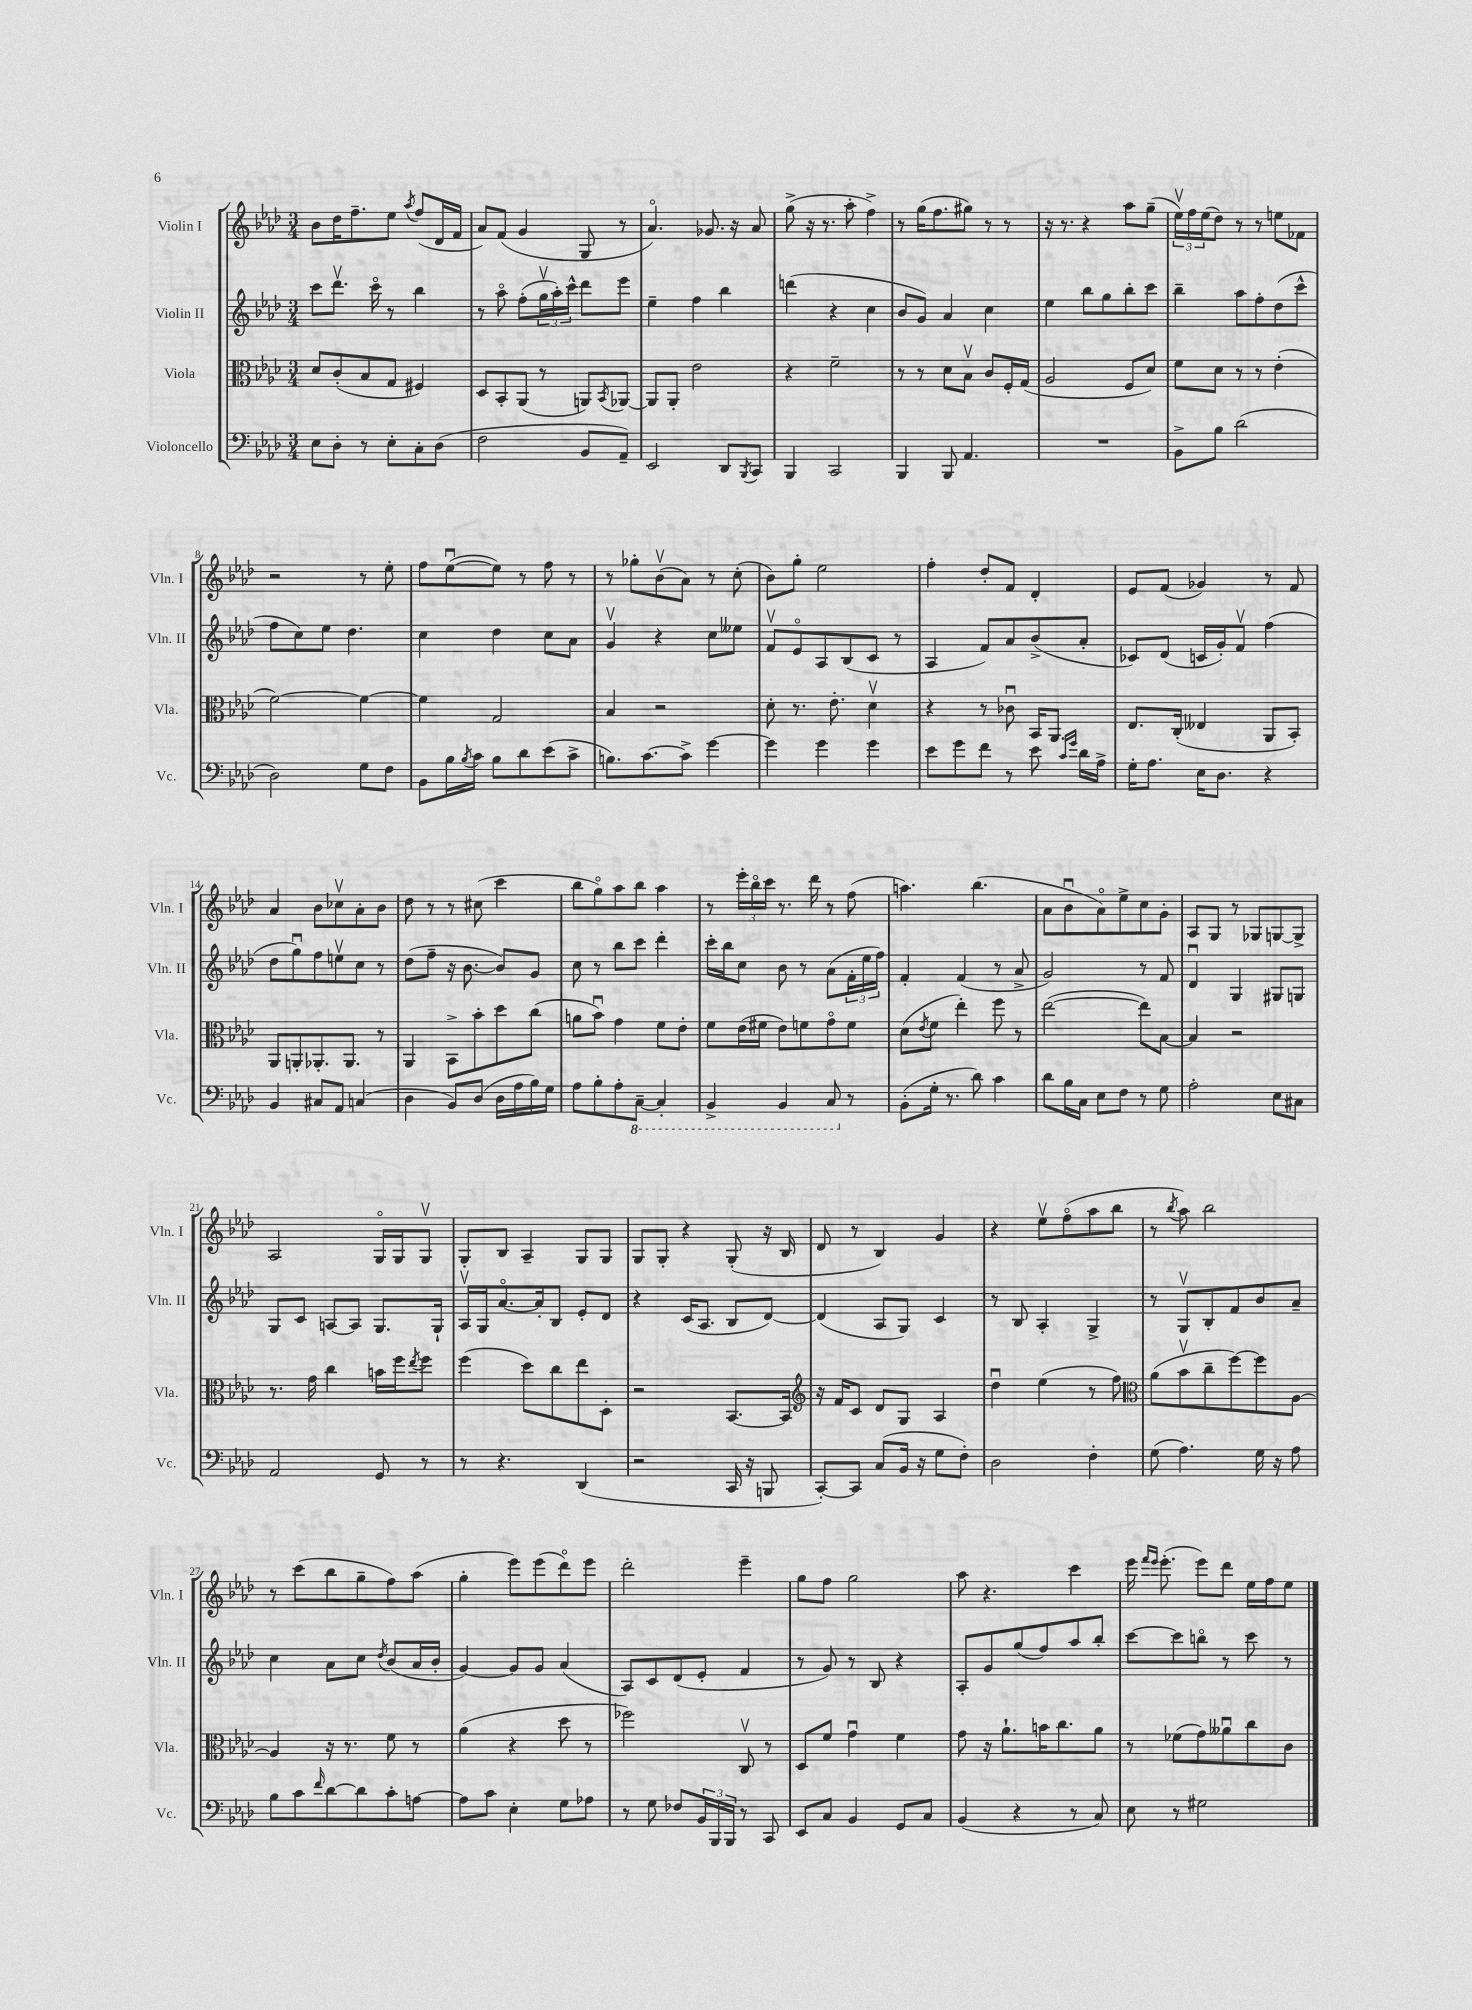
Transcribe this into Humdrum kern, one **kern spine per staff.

**kern	**kern	**kern	**kern
*part4	*part3	*part2	*part1
*staff4	*staff3	*staff2	*staff1
*I"Violoncello	*I"Viola	*I"Violin II	*I"Violin I
*I'Vc.	*I'Vla.	*I'Vln. II	*I'Vln. I
*clefF4	*clefC3	*clefG2	*clefG2
*k[b-e-a-d-]	*k[b-e-a-d-]	*k[b-e-a-d-]	*k[b-e-a-d-]
*M3/4	*M3/4	*M3/4	*M3/4
=1	=1	=1	=1
8E-\L	8d-/L	8ccc\L	8b-\L
8D-'\J	(8c'/	8.ddd-v\J	16dd-\K
.	.	.	8.ff~\
8r	8B-/	.	.
.	.	16ccc\	.
8E-'\L	8G/J	8r	8ee-\J
.	.	.	8qaa-/
8C'\	4F#X/)	4bb-\	(8ff/L
(8D-\J	.	.	16d-/L
.	.	.	16f/JJ
=2	=2	=2	=2
2F\	8D-/L	8r	8a-/L)
.	8BB-'/	8aa-\	(8f/J
.	(8AA-/J	(8ff'\L	4g/
.	8r	24ggv\L	.
.	.	24aa-'\)	.
.	.	24ccc^^\JJ	.
8BB-/L	8AAn/L)	8ddd-\L	8G/
.	8qBB-/	.	.
8AA-~/J)	[8AA-X/J	8eee-\J	8r
=3	=3	=3	=3
2EE-/	8AA-/L]	4ee-~\	4.a-/)
.	8AA-'/J	.	.
.	2e-\	4ff\	.
.	.	.	8.g-X/
8DD-/L	.	4bb-\	.
.	.	.	16r
8qBBB-/	.	.	.
8CC/J	.	.	8a-/
=4	=4	=4	=4
4BBB-/	4r	(4dddn\	(8gg^\
.	.	.	16r
.	.	.	8.r
2CC/	2f~\	4r	.
.	.	.	8aa-'\
.	.	4cc\	4ff^\)
=5	=5	=5	=5
4BBB-/	8r	8b-/L	8r
.	8r	8g/J)	(16gg\KL
.	.	.	8.ff\
8BBB-/	8d-\L	4a-/	.
4.AA-/	8B-v\J	.	8gg#X\J)
.	8c/L	4cc\	8r
.	16F'/L	.	8r
.	(16G/JJ	.	.
=6	=6	=6	=6
2.r	2A-/	4ee-\	16r
.	.	.	8.r
.	.	8bb-\L	4r
.	.	8gg\	.
.	8F/L	8bb-'\	8aa-\L
.	8d-/J)	8ccc\J	(8gg~\J
=7	=7	=7	=7
8BB-^\L	8f\L	4bb-~\	24ee-v\LL)
.	.	.	24ff\
.	.	.	(24ee-\J
8B-\J	8d-\J	.	8dd-\J)
(2d-\	8r	8aa-\L	8r
.	8r	8ff'\	8r
.	(4e-'\	(8dd-\	8een\L
.	.	8ccc^^\J	8f-X\J
!!LO:LB:g=z
=8	=8	=8	=8
2D-\)	[2f\)	8ff\L	2r
.	.	8cc\)	.
.	.	8ee-\J	.
.	.	4.dd-\	.
8G\L	4f\_	.	8r
8F\J	.	.	8ee-'\
=9	=9	=9	=9
8BB-\L	4f\]	4cc\	8ff\L
16B-\L	.	.	([8ee-u\
8qB-/	.	.	.
16c\JJ	.	.	.
8B-\L	2G/	4dd-\	8ee-\J])
8d-\	.	.	8r
(8e-\	.	8cc\L	8ff\
8c^\J	.	8a-\J	8r
=10	=10	=10	=10
8.Bn\L)	4B-/	4gv/	8r
.	.	.	8gg-X'\L
[8.c\	.	.	.
.	2r	4r	(8b-v\
8c^\J]	.	.	8a-\J)
[4g\	.	8cc\L	8r
.	.	8ee--X\J	(8cc'\
=11	=11	=11	=11
4g\]	8d-'\	8fv/L	8b-\L)
.	8.r	8e-/	8gg'\J
4g\	.	8A-/	2ee-\
.	8.e-'\	.	.
.	.	(8B-/	.
4g\	4d-v\	8c/J	.
.	.	8r	.
=12	=12	=12	=12
8e-\L	4r	4A-/	4ff'\
8g\	.	.	.
8f\J	8r	8f/L)	8dd-'/L
8r	8c-Xu\	8a-/	8f/J
8e-\	16BB-/KL	(8b-^/	4d-'/
.	8.AA-/J	.	.
16qqc/LL	.	.	.
16qqg/JJ	.	.	.
16d-\LL	.	8a-'/J	.
16A-^\JJ	.	.	.
=13	=13	=13	=13
16G'\KL	8.E-/L	8c-X/L)	8e-/L
8.A-\J	.	.	.
.	.	(8d-/J	(8f/J
.	(16C'/Jk	.	.
16E-\KL	4E--X/	16cn/LL	4g-X/)
8.D-\J	.	16g'/J)	.
.	.	8fv/J	.
4r	8AA-/L	(4ff\	8r
.	8BB-'/J)	.	8f/
!!LO:LB:g=z
=14	=14	=14	=14
4BB-/	8AA-/L	8dd-\L	4a-/
.	8AAn'/	8ggu\)	.
8C#X/L	8.AA-X'/	8ff\	8b-\L
8AA-/J	.	8eenv\	8cc-Xv\
.	8.AA-/J	.	.
(4Cn/	.	8cc\J	8a-'\
.	8r	8r	8b-\J
=15	=15	=15	=15
4D-\	4AA-/	(8dd-\L	8dd-\
.	.	8ff~\J	8r
8BB-/L)	8BB-^\L	16r	8r
.	.	[8.b-\	.
(8D-/J	8b-'\	.	(8cc#X\
16D-\LL	8dd-\	8b-/L])	4ccc\
16A-\	.	.	.
16B-\)	(8cc\J	8g/J	.
16G\JJ	.	.	.
=16	=16	=16	=16
8A-\L	8an\L	8cc\	8bb-\L
8B-'\	8b-u\J)	8r	8gg\)
8A-'\	4g\	8bb-\L	8aa-\
*8ba	*	*	*
[8CC~\J	.	8ccc\J	8bb-\J
4CC'/]	8f\L	4ddd-'\	4aa-\
.	8e-'\J	.	.
=17	=17	=17	=17
4BBB-^/	8f\L	16ccc'\LL	8r
.	.	16bb-\J	.
.	(16e-\L	8cc\J	24eee-'\LL
.	.	.	24bb-\
.	16f#X\JJ	.	.
.	.	.	24ccc\JJ
4BBB-/	8e-\L)	8b-\	8.r
.	8fn\	8r	.
.	.	.	16ddd-\
8CC/	8g\	(8a-\L	8r
*X8ba	*	*	*
8r	8f\J	24f'\L	(8ff\
.	.	24ee-\	.
.	.	24ff\JJ)	.
=18	=18	=18	=18
(8BB-'\L	(8d-\L	4f'/	4.aan\)
.	8qe-/	.	.
16G'\Jk	8f\J	.	.
8.r	.	.	.
.	4ee-'\)	(4f/	.
8d-\)	.	.	(4.bb-\
4c\	8ff\	8r	.
.	8r	8a-^/	.
=19	=19	=19	=19
8d-\L	([2ee-\	2g/)	8a-\L
16B-\L	.	.	8b-u\
16C\JJ	.	.	.
8E-\L	.	.	8a-\)
8F\J	.	.	8ee-^\
8r	8ee-\L])	8r	8cc\
8G\	[8B-\J	8f/	8g'\J
=20	=20	=20	=20
2A-'\	4B-/]	4d-u/	8A-/L
.	.	.	8G/J
.	2r	4G/	8r
.	.	.	8G-X/L
8E-\L	.	8G#X/L	[8Gn/
8C#X\J	.	8Gn/J	8G^/J]
!!LO:LB:g=z
=21	=21	=21	=21
2AA-/	8.r	8G/L	2A-/
.	.	8c/J	.
.	16g\	.	.
.	4cc\	[8An/L	.
.	.	8A/J]	.
8GG/	16bn\LL	8.G/L	16G/LL
.	16ff\J	.	16G/J
.	8qee-/	.	.
8r	8ff\J	.	8Gv/J
.	.	16G`/Jk	.
=22	=22	=22	=22
8r	(4ff\	16A-v/LL	8G'/L
.	.	16G/J	.
4.r	.	[8.a-/	8B-/J
.	8dd-\L)	.	4A-~/
.	.	16a-'/k]	.
.	8cc\	8B-/J	.
(4DD-/	8ee-\	8e-'/L	8G/L
.	8D-'\J	8d-/J	8G/J
=23	=23	=23	=23
2r	2r	4r	8G/L
.	.	.	8G'/J
.	.	(16c/KL	4r
.	.	8.A-/J	.
16CC/	[8.BB-/L	8B-/L	(8G'/
16r	.	.	.
8BBBn/	.	[8d-/J)	16r
.	16BB-/Jk]	.	16B-/
=24	=24	=24	=24
*	*clefG2	*	*
[8CC'/L)	16r	(4d-/]	8d-/
.	16f/KL	.	.
8CC/J]	8c/J	.	8r
(8C/L	8d-/L	8A-/L	4B-/)
16BB-/Jk	8G/J	8G/J)	.
16r	.	.	.
8G\L	4A-/	4c/	4g/
8F'\J)	.	.	.
=25	=25	=25	=25
2D-\	4dd-u\	8r	4r
.	.	8B-/	.
.	(4ee-\	4A-'/	8ee-v\L
.	.	.	(8ff\
4F'\	8r	4G^/	8aa-\
.	8ff\)	.	8bb-\J
=26	=26	=26	=26
*	*clefC3	*	*
(8G\	(8a-\L	8r	8r
.	.	.	8qbb-/
4.A-\)	8b-v\	8Gv/L	8aa-\)
.	8cc~\	8B-'/	2bb-\
.	[8ff\)	8f/	.
16G\	8ff\]	8b-/	.
16r	.	.	.
8A-\	[8A-\J	8a-~/J	.
!!LO:LB:g=z
=27	=27	=27	=27
8B-\L	4A-/]	4cc\	8r
8c\	.	.	(8ccc\L
16qqf/	.	.	.
[8d-\	16r	8a-\L	8bb-\
.	8.r	.	.
8d-\]	.	8cc\J	8gg~\
.	.	8qdd-/	.
8c'\	8f\	(8b-/L	8ff\)
[8An\J	8r	16a-/L	(8aa-\J
.	.	16b-'/JJ	.
=28	=28	=28	=28
8A\L]	(4a-\	[4g/)	4gg'\
8c\J	.	.	.
4E-'\	4r	8g/L]	8eee-\L)
.	.	8g/J	(8eee-\
8G\L	8dd-\	(4a-/	8ddd-\)
8A-X\J	8r	.	8eee-\J
=29	=29	=29	=29
8r	2ff-X\)	8A-/L)	2ddd-'\
8G\	.	8c/	.
8F-X/L	.	(8d-/	.
24BB-/L	.	8e-'/J	.
24BBB-/	.	.	.
24BBB-/JJ	.	.	.
8r	8Cv/	4f/	4eee-~\
8CC/	8r	.	.
=30	=30	=30	=30
8EE-/L	8D-/L	8r	8gg\L
8C/J	8f/J	8g/)	8ff\J
4BB-/	4gu\	8r	2gg\
.	.	8B-/	.
8GG/L	4f\	4r	.
8C/J	.	.	.
=31	=31	=31	=31
(4BB-/	8g\	8A-'/L	8aa-\
.	16r	8g/	4.r
.	8.a-`\L	.	.
4r	.	(8gg/	.
.	16bn\K	8ff/)	.
.	8.cc\	.	.
8r	.	8aa-/	4ccc\
8C/)	8a-\J	8bb-'/J	.
=32	=32	=32	=32
8E-\	8r	[8ccc\L	16eee-\
.	.	.	16qqfff/LL
.	.	.	16qqeee-/JJ
.	.	.	(8.eee-'\
8r	(8f-X\L	8ccc\]	.
2G#X\	8g\)	8bbn\J	8eee-\L)
.	8a--Xu\	8r	8ddd-\J
.	8cc\	8ccc\	16ee-\LL
.	.	.	16ff\J
.	8c\J	8r	8ee-\J
==	==	==	==
*-	*-	*-	*-
